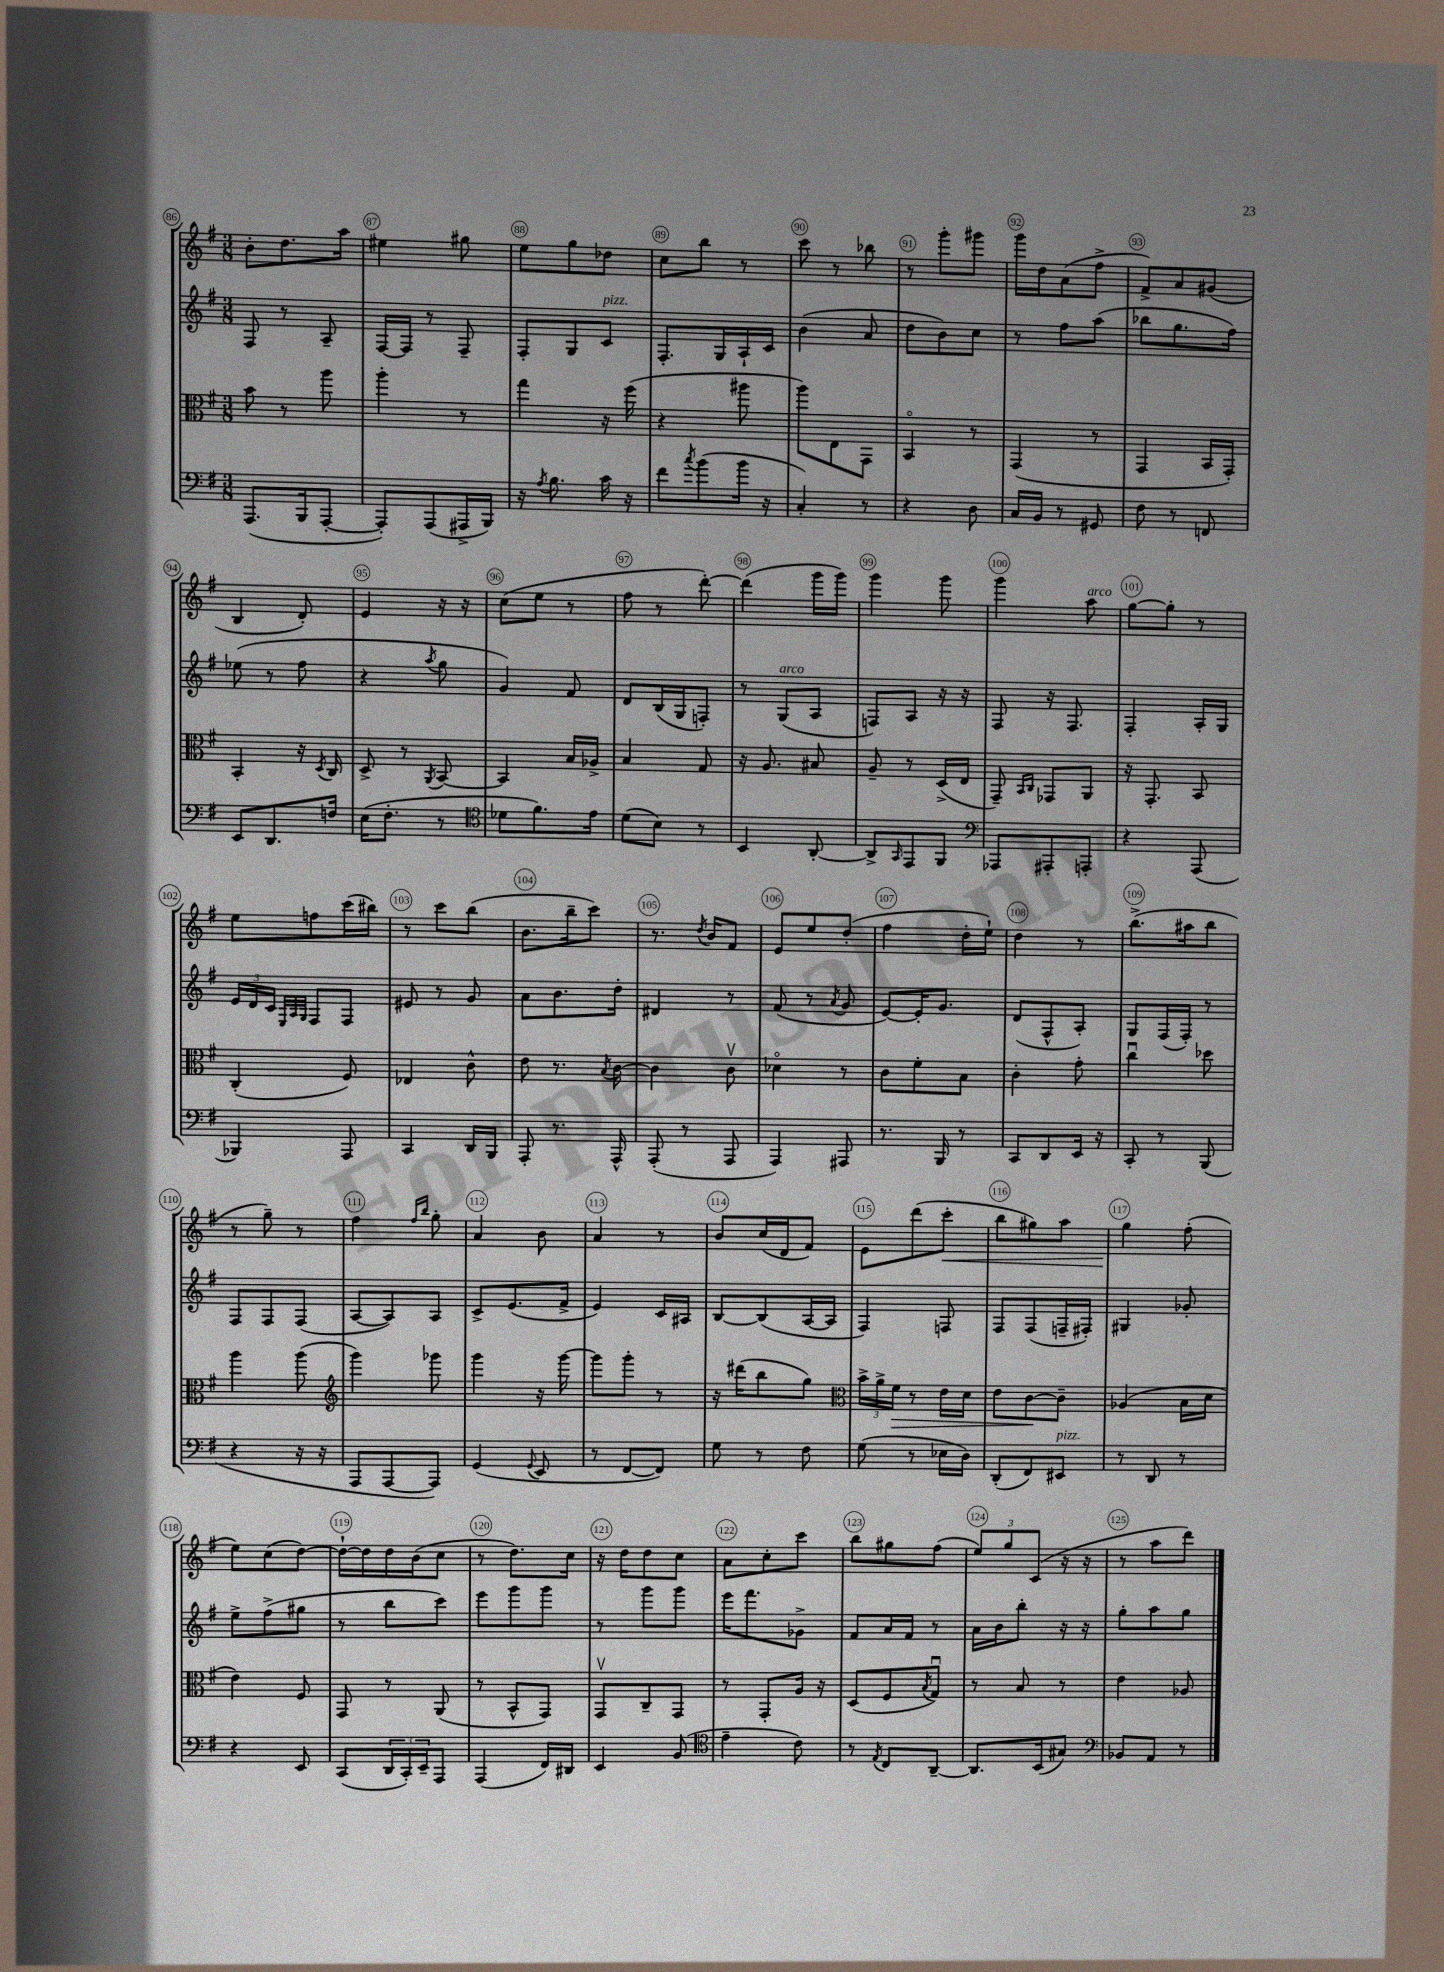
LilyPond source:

<<
\new StaffGroup <<
\new Staff = "s0" {
    \clef treble \key g \major \numericTimeSignature \time 3/8
    b'8-. d''8. a''16 |
    eis''4 gis''8 |
    e''8 g''8 des''8 |
    c''8 b''8 r8 |
    c'''8 r8 bes''8 |
    r8 g'''8-. gis'''8 |
    g'''16 d''16 a'8( fis''8-> |
    fis'8->) a'8 gis'8( |
    b4 d'8-.) |
    e'4 r16 r16 |
    c''8( e''8 r8 |
    fis''8 r8 d'''8~-.) |
    d'''4( g'''16 g'''16) |
    g'''4 g'''8 |
    g'''4 a''8^\markup { \italic "arco" } |
    g''8~ g''8-. r8 |
    e''8 f''8 c'''16( bis''16) |
    r8 c'''8 b''8( |
    b'8. b''16-- c'''8) |
    r8. \acciaccatura { d''8 } b'16 fis'8 |
    e'8 e''8 d''8-.( |
    fis''4 d''16-. e''16-!) |
    d''4 r8 |
    b''8.->( ais''16 b''8 |
    r8 g''8--) r8 |
    fis''4 \grace { fis''16 b''16 } g''8-. |
    a'4 b'8 |
    a'4 r8 |
    b'8 c''16( d'16 fis'8) |
    e'8 d'''8( c'''8-.\< |
    b''8 gis''8) a''8 |
    g''4\! fis''8-.( |
    e''8) c''8( d''8~) |
    d''16~-! d''16 d''16 b'16( c''8 |
    r8 d''8.) c''16 |
    r16 d''16 d''8 c''8 |
    a'8 c''8-. c'''8 |
    b''8 gis''8 fis''8( |
    \tuplet 3/2 { e''8) g''8 c'8( } r16 r16 |
    r8 a''8 d'''8) \bar "|." |
}
\new Staff = "s1" {
    \clef treble \key g \major \numericTimeSignature \time 3/8
    fis8 r8 a8-- |
    fis16~ fis16 r8 fis8-- |
    fis8-. g8 c'8^\markup { \italic "pizz." } |
    fis8.-. g16 a16-! c'16 |
    b'4( a'8 |
    d''8 b'8) c''8 |
    r8 fis''8 a''8( |
    bes''8 g''8. fis''16) |
    ees''8( r8 fis''8 |
    r4 \acciaccatura { a''8 } g''8 |
    g'4) fis'8 |
    d'8 b16( g16 f8-.) |
    r8 g8^\markup { \italic "arco" }( a8 |
    f8) a8 r16 r16 |
    fis8 r16 fis8. |
    fis4-. a16-. g16 |
    \tuplet 3/2 { e'16 d'16 c'16 } \grace { e32 a32 g32 } fis8 fis8 |
    eis'8 r8 g'8 |
    a'8 b'8. d''16-. |
    dis'4 r8 |
    fis'8( r8 \acciaccatura { a'8 } g'8 |
    e'8~) e'16-. g'8. |
    d'8( fis8-^ a8-.) |
    g8 fis16( fis16-.) r8 |
    fis8 fis8 fis8( |
    a8~ a8) a8 |
    c'8-> e'8.( fis'16-> |
    e'4) c'16 ais16 |
    b8~ b8( a16~ a16 |
    fis4) f8 |
    fis8 fis8( f16-- fis16-.) |
    gis4 ges'8-. |
    e''8-> fis''8->( gis''8 |
    r8 b''8 c'''8) |
    e'''8 g'''8 g'''8 |
    r8 g'''8 g'''8 |
    e'''16 fis'''8. ges'8-> |
    fis'8 a'16 fis'16 r8 |
    a'16 b'16 b''8-. r16 r16 |
    g''8-. a''8 g''8 \bar "|." |
}
\new Staff = "s2" {
    \clef alto \key g \major \numericTimeSignature \time 3/8
    b'8 r8 a''8 |
    a''4-. r8 |
    g''4 r16 fis''16( |
    r4 ais''8 |
    a''8) e8 g,8 |
    b,4\flageolet r8 |
    g,4( r8 |
    g,4 b,16 g,16-.) |
    b,4-. r16 \acciaccatura { d8 } c16 |
    d8-> r8 \acciaccatura { a,8 } b,8~ |
    b,4 b16 aes16-> |
    b4 g8 |
    r16 a8. bis8 |
    a8-- r8 d16->( e16 |
    g,8--) \grace { b,16 c16 } ges,8 a,8 |
    r16 g,8.-. b,8 |
    c4-.( fis8) |
    ees4 c'8-^ |
    e'8 r8. \acciaccatura { b8 } c'16~ |
    c'4 c'8\upbow |
    des'4\flageolet r8 |
    c'8 fis'8-. b8 |
    c'4-. g'8-. |
    c''4\downbow des''8 |
    a''4 a''8( |
    \clef treble g'''4) ges'''8 |
    g'''4 r16 g'''16~ |
    g'''8 g'''8-. r8 |
    r16 dis'''16( b''8 g''8) |
    \clef alto \tuplet 3/2 { b'16-> a'16-> fis'16\> } r8 e'16 d'16 |
    e'8 c'8~\! c'8-- |
    aes4( b16 d'16 |
    e'4) fis8 |
    g,8 r8 a,8( |
    r8 b,8-^ g,8) |
    g,8\upbow c8-- g,8 |
    r8 g,8-. a16 r16 |
    d8( fis8 \acciaccatura { b8 } g8\downbow) |
    r8 b8 r8 |
    e'4 aes8 \bar "|." |
}
\new Staff = "s3" {
    \clef bass \key g \major \numericTimeSignature \time 3/8
    a,,8.( b,,16 a,,8~-. |
    a,,8-.) a,,8( ais,,16-> b,,16) |
    r16 \acciaccatura { a8 } b8. c'16 r16 |
    fis'8 \acciaccatura { c''8 } b'8( b'16 r16 |
    c4-.) r8 |
    r4 d8 |
    c16 b,16 r8 gis,8 |
    fis8 r8 f,8 |
    e,8 d,8. f16 |
    e16( fis8.-. r8 |
    \clef tenor des'8 fis'8.) e'16 |
    d'8( b8) r8 |
    b,4 a,8~-. |
    a,8-> \grace { g,16 } e,8 fis,8 |
    \clef bass aes,,8 ais,,8-. a,,8-. |
    r4 a,,8( |
    bes,,4) a,,8 |
    c,4 d,16 b,,16 |
    a,,8-. r8. a,,16-^ |
    a,,8-.( r8 a,,8 |
    a,,4) ais,,8 |
    r8. b,,16 r8 |
    c,8 d,8 e,16 r16 |
    c,8-. r8 b,,8( |
    r4 r16 r16 |
    a,,8 a,,8~ a,,8) |
    g,4( \appoggiatura { g,8 } e,8 |
    r8 fis,8~ fis,8) |
    g8 r8 fis8 |
    g8( r8 ees16 d16) |
    d,8-.( fis,8) eis,8^\markup { \italic "pizz." } |
    r8 d,8 r8 |
    r4 e,8 |
    c,8( \tuplet 3/2 { d,16 c,16-.) e,16-- } a,,8 |
    a,,4( fis,16) dis,16 |
    e,4 b,8( |
    \clef tenor e'4-- c'8) |
    r8 \acciaccatura { e8 } c8 a,8~-- |
    a,8. b,16( gis8) |
    \clef bass bes,8 a,8 r8 \bar "|." |
}
>>
>>
\layout { \context { \Score currentBarNumber = #86 \override BarNumber.break-visibility = ##(#f #t #t) barNumberVisibility = #all-bar-numbers-visible \override BarNumber.stencil = #(make-stencil-circler 0.1 0.3 ly:text-interface::print) } }
